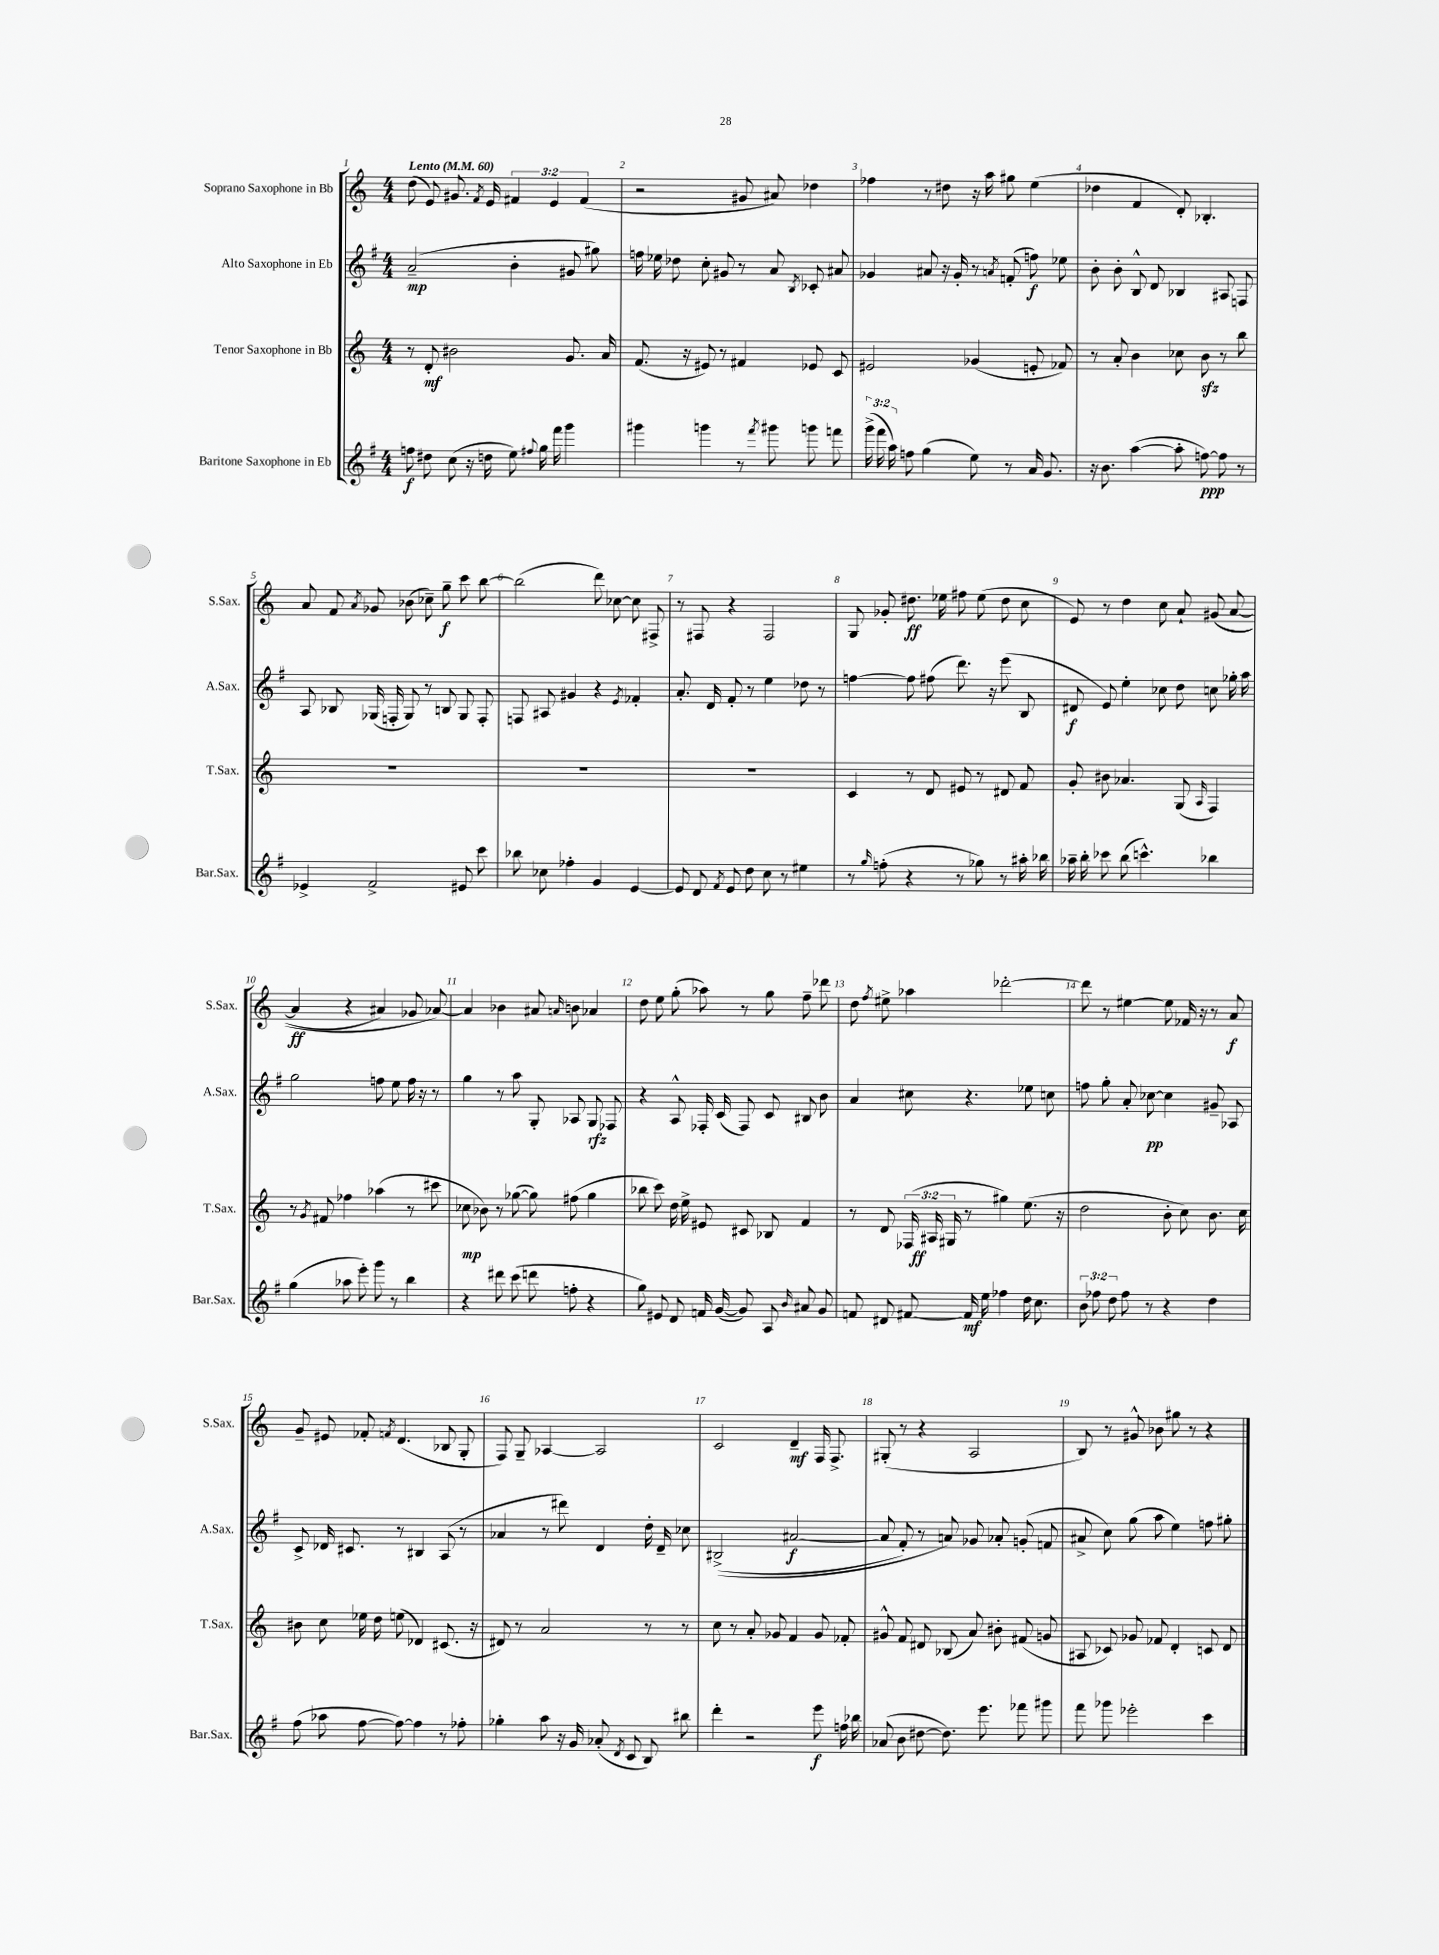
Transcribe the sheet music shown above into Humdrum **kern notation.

**kern	**dynam	**kern	**dynam	**kern	**dynam	**kern	**dynam
*part4	*part4	*part3	*part3	*part2	*part2	*part1	*part1
*staff4	*staff4	*staff3	*staff3	*staff2	*staff2	*staff1	*staff1
*I"Baritone Saxophone in Eb	*	*I"Tenor Saxophone in Bb	*	*I"Alto Saxophone in Eb	*	*I"Soprano Saxophone in Bb	*
*I'Bar.Sax.	*	*I'T.Sax.	*	*I'A.Sax.	*	*I'S.Sax.	*
*clefG2	*	*clefG2	*	*clefG2	*	*clefG2	*
*k[f#]	*	*k[]	*	*k[f#]	*	*k[]	*
*M4/4	*	*M4/4	*	*M4/4	*	*M4/4	*
*MM60	*	*MM60	*	*MM60	*	*MM60	*
=1	=1	=1	=1	=1	=1	=1	=1
!	!	!	!	!	!	!LO:TX:a:B:t=Lento	!
8ffn\	f	8r	.	(2a~/	mp	(8dd\	.
8dd#X\	.	8d'/	mf	.	.	8e/)	.
(8cc\	.	2b#X\	.	.	.	8.g#X/	.
16r	.	.	.	.	.	.	.
.	.	.	.	.	.	8qf/	.
16ddn\	.	.	.	.	.	16e/	.
8ee\)	.	.	.	4b'\	.	6f#X/	.
8qqff#X/	.	.	.	.	.	.	.
16gg\	.	.	.	.	.	.	.
.	.	.	.	.	.	6e/	.
16fff#\	.	.	.	.	.	.	.
4ggg\	.	8.g/	.	8g#X/	.	.	.
.	.	.	.	.	.	(6f#/	.
.	.	.	.	8gg#X\)	.	.	.
.	.	16a/	.	.	.	.	.
=2	=2	=2	=2	=2	=2	=2	=2
4ggg#X\	.	(8.f/	.	16ffn\	.	2r	.
.	.	.	.	16ee-X\	.	.	.
.	.	.	.	8dd-X\	.	.	.
.	.	16r	.	.	.	.	.
4gggn\	.	8e#X/)	.	8cc'\	.	.	.
.	.	8r	.	8g#X/	.	.	.
8r	.	4f#X/	.	8r	.	8g#X/	.
8qfff#/	.	.	.	.	.	.	.
8ggg#X\	.	.	.	8a/	.	8a#X/)	.
.	.	.	.	8qB/	.	.	.
8gggn\	.	8e-X/	.	8c-X'/	.	4dd-X\	.
8fffn\	.	8c/	.	8a#X/	.	.	.
=3	=3	=3	=3	=3	=3	=3	=3
(24ggg^\	.	2e#X/	.	4g-X/	.	4ff-X\	.
24fff#\	.	.	.	.	.	.	.
24aa\)	.	.	.	.	.	.	.
8ffn\	.	.	.	.	.	.	.
(4gg\	.	.	.	8a#X/	.	8r	.
.	.	.	.	16r	.	8dd#X\	.
.	.	.	.	16g-'/	.	.	.
8ee\)	.	(4g-X/	.	8r	.	16r	.
.	.	.	.	.	.	16aa\	.
.	.	.	.	8qan/	.	.	.
8r	.	.	.	(8fn'/	.	8gg#X\	.
16a/	.	8en'/	.	8ffn\)	f	(4ee\	.
8.g/	.	.	.	.	.	.	.
.	.	8f-X/)	.	8ee-X\	.	.	.
=4	=4	=4	=4	=4	=4	=4	=4
16r	.	8r	.	8b'\	.	4dd-X\	.
8.b\	.	.	.	.	.	.	.
.	.	8a'/	.	8b'\	.	.	.
([4aa\	.	4b\	.	8B^^/	.	4f/	.
.	.	.	.	8d/	.	.	.
8aa'\]	.	8cc-X\	.	4B-X/	.	8d'/)	.
[8ffn\)	ppp	8bzz\	.	.	.	4.B-X'/	.
8ff\]	.	8r	.	8A#X/	.	.	.
8r	.	8bb\	.	8Fn/	.	.	.
!!LO:LB:g=z
=5	=5	=5	=5	=5	=5	=5	=5
4e-X^/	.	1r	.	8A/	.	8a/	.
.	.	.	.	8B-X/	.	8f/	.
.	.	.	.	.	.	8qa/	.
2f#^/	.	.	.	(16G-X/	.	8g-X/	.
.	.	.	.	16Fn'/	.	.	.
.	.	.	.	8G-/)	.	(8b-X\	.
.	.	.	.	8r	.	8cc-X~\)	.
.	.	.	.	8Bn/	.	8gg~\	f
8e#X/	.	.	.	8G-/	.	8ccc\	.
8ccc\	.	.	.	8F'/	.	[8bb\	.
=6	=6	=6	=6	=6	=6	=6	=6
8bb-X\	.	1r	.	8Fn/	.	(2bb\]	.
8cc-X\	.	.	.	8A#X/	.	.	.
4ff-X'\	.	.	.	4g#X/	.	.	.
4g/	.	.	.	4r	.	8ddd\)	.
.	.	.	.	.	.	[8cc-X\	.
.	.	.	.	8qe/	.	.	.
[4e/	.	.	.	4f-X'/	.	8cc-\]	.
.	.	.	.	.	.	8F#X^/	.
=7	=7	=7	=7	=7	=7	=7	=7
8e/]	.	1r	.	8.a'/	.	8r	.
8d/	.	.	.	.	.	8F#X/	.
.	.	.	.	16d/	.	.	.
8qf#/	.	.	.	.	.	.	.
8e/	.	.	.	8f#'/	.	4r	.
8dd\	.	.	.	8r	.	.	.
8cc\	.	.	.	4ee\	.	2F#/	.
8r	.	.	.	.	.	.	.
4ee#X\	.	.	.	8dd-X\	.	.	.
.	.	.	.	8r	.	.	.
=8	=8	=8	=8	=8	=8	=8	=8
8r	.	4c/	.	[4ffn\	.	8G/	.
16qqgg/	.	.	.	.	.	.	.
(8ffn'\	.	.	.	.	.	8g-X'/	.
4r	.	8r	.	8ff\]	.	8.dd#X\	ff
.	.	8d/	.	(8ff#X\	.	.	.
.	.	.	.	.	.	16ee-X\	.
8r	.	8e#X/	.	8.ddd\)	.	8ff#X\	.
8gg-X\)	.	8r	.	.	.	(8ee-\	.
.	.	.	.	16r	.	.	.
8r	.	8d#X/	.	(8eee\	.	8dd#\	.
16aa#X'\	.	8f/	.	8B/	.	8cc\	.
16bb-X\	.	.	.	.	.	.	.
=9	=9	=9	=9	=9	=9	=9	=9
16aa-X~\	.	8g'/	.	8d#X/	f	8e/)	.
16bb'\	.	.	.	.	.	.	.
8ccc-X\	.	8b#X\	.	8e/)	.	8r	.
(8bb\	.	4.a-X/	.	4ee'\	.	4dd\	.
4.cccn^^\)	.	.	.	.	.	.	.
.	.	.	.	8cc-X\	.	8cc\	.
.	.	(8G/	.	8dd\	.	8a`/	.
.	.	16qqA/	.	.	.	.	.
4bb-X\	.	4F/)	.	8ccn\	.	((8g#X/	.
.	.	.	.	16gg-X'\	.	[8a/	.
.	.	.	.	16aa\	.	.	.
!!LO:LB:g=z
=10	=10	=10	=10	=10	=10	=10	=10
(4gg\	.	8r	.	2gg\	.	4a/]	ff
.	.	8qg/	.	.	.	.	.
.	.	8f#X/	.	.	.	.	.
8aa-X\	.	4ff-X\	.	.	.	4r	.
8eee'\)	.	.	.	.	.	.	.
8ggg\	.	(4aa-X\	.	8ffn\	.	4a#X/)	.
8r	.	.	.	8ee\	.	.	.
4bb\	.	8r	.	16ff\	.	8g-X/	.
.	.	.	.	16r	.	.	.
.	.	8ccc#X\	.	8r	.	[8a-X/)	.
=11	=11	=11	=11	=11	=11	=11	=11
4r	.	8cc-X\	mp	4gg\	.	4a-/]	.
.	.	8b-X\)	.	.	.	.	.
8ddd#X\	.	8r	.	8r	.	4b-X\	.
(8ccc\	.	([8gg-X\	.	8aa\	.	.	.
8dddn\	.	8gg-\])	.	8G'/	.	8a#X/	.
.	.	.	.	.	.	16qqan/	.
8ffn'\	.	(8ff#X\	.	8A-X/	.	8bn\	.
4r	.	4gg-\	.	8G/	rfz	4a-X/	.
.	.	.	.	8F-X/	.	.	.
=12	=12	=12	=12	=12	=12	=12	=12
8gg\)	.	8bb-X\	.	4r	.	8dd\	.
8e#X/	.	8ccc\)	.	.	.	8ee\	.
8d/	.	16dd\	.	8A^^/	.	(8gg'\	.
.	.	16ee^\	.	.	.	.	.
16fn/	.	8e#X/	.	16F-X'/	.	8aa-X\)	.
([16g/	.	.	.	(16c/	.	.	.
8g/])	.	8c#X/	.	8F-/)	.	8r	.
8A/	.	8B-X/	.	8c/	.	8gg\	.
16qqb/	.	.	.	.	.	.	.
8a#X/	.	4f/	.	8B#X/	.	8ff~\	.
8g/	.	.	.	8b\	.	8ddd-X\	.
=13	=13	=13	=13	=13	=13	=13	=13
8fn/	.	8r	.	4a/	.	8dd\	.
.	.	.	.	.	.	8qff/	.
8d#X/	.	8d/	.	.	.	8ee#X^\	.
[8f#X/	.	(24F-X/	.	8cc#X\	.	4aa-X\	.
.	.	24A#X/	ff	.	.	.	.
.	.	24G#X/	.	.	.	.	.
16f#/]	mf	8r	.	4.r	.	.	.
16ee\	.	.	.	.	.	.	.
4ff-X\	.	4gg#X\)	.	.	.	[2ddd-X'\	.
16dd\	.	(8.ee\	.	8ee-X\	.	.	.
8.cc\	.	.	.	.	.	.	.
.	.	.	.	8ccn\	.	.	.
.	.	16r	.	.	.	.	.
=14	=14	=14	=14	=14	=14	=14	=14
12b\	.	2dd\	.	8ffn\	.	8ddd-\]	.
12ff-X\	.	.	.	.	.	.	.
.	.	.	.	8gg'\	.	8r	.
12dd\	.	.	.	.	.	.	.
8ff-\	.	.	.	8a'/	.	[4ee#X\	.
8r	.	.	.	[8cc-X\	pp	.	.
4r	.	8b'\	.	4cc-\]	.	8ee#\]	.
.	.	8cc\)	.	.	.	16f-X/	.
.	.	.	.	.	.	16r	.
4dd\	.	8.b\	.	8g#X~/	.	8r	.
.	.	.	.	8A-X/	.	8a/	f
.	.	16cc\	.	.	.	.	.
!!LO:LB:g=z
=15	=15	=15	=15	=15	=15	=15	=15
(8ff#\	.	8b#X\	.	8c^/	.	8g~/	.
8aa-X\	.	8cc\	.	16d-X/	.	8e#X/	.
.	.	.	.	8.c#X/	.	.	.
[8ff#\	.	16ee-X\	.	.	.	8f-X'/	.
.	.	16dd\	.	.	.	.	.
.	.	.	.	.	.	8qfn/	.
8ff#\_)	.	(8een\	.	8r	.	(4.d/	.
4ff#\]	.	4d-X/)	.	4B#X/	.	.	.
8r	.	(8.c#X/	.	(8A/	.	8B-X/	.
8ff-X'\	.	.	.	8r	.	8G'/	.
.	.	16r	.	.	.	.	.
=16	=16	=16	=16	=16	=16	=16	=16
4gg-X'\	.	8d#X/)	.	4a-X/	.	8F/)	.
.	.	8r	.	.	.	8G~/	.
8aa\	.	2a/	.	8r	.	[4A-X/	.
16r	.	.	.	8ddd#X\)	.	.	.
16g/	.	.	.	.	.	.	.
(8a-X'/	.	.	.	4d/	.	2A-/]	.
8qd/	.	.	.	.	.	.	.
8c/	.	.	.	.	.	.	.
8B/)	.	8r	.	16dd'\	.	.	.
.	.	.	.	16d~/	.	.	.
8bb#X\	.	8r	.	8cc-X\	.	.	.
=17	=17	=17	=17	=17	=17	=17	=17
4ddd'\	.	8cc\	.	((2B#X^/	.	2c/	.
.	.	8r	.	.	.	.	.
2r	.	8a'/	.	.	.	.	.
.	.	8g-X/	.	.	.	.	.
.	.	4f/	.	[2a#X/	f	4d~/	mf
8eee\	f	8g-/	.	.	.	16F/	.
.	.	.	.	.	.	8.F^/	.
16ffn\	.	8f-X'/	.	.	.	.	.
16bb-X\	.	.	.	.	.	.	.
=18	=18	=18	=18	=18	=18	=18	=18
(8a-X/	.	8g#X^^/	.	8a#/]	.	(8G#X'/	.
8b\	.	8f/	.	8f#'/)	.	8r	.
[8dd#X\	.	8d#X/	.	8r	.	4r	.
8.dd#\])	.	(8B-X/	.	8an/)	.	.	.
.	.	8a/)	.	8g-X/	.	2A/	.
8.eee\	.	.	.	.	.	.	.
.	.	8b#X'\	.	8a-X'/	.	.	.
8fff-X\	.	(8f#X/	.	(8gn'/	.	.	.
8ggg#X\	.	8gn/	.	8fn/	.	.	.
=19	=19	=19	=19	=19	=19	=19	=19
8fff#\	.	8A#X/	.	8a#X^/	.	8B/)	.
8ggg-X\	.	8c-X/)	.	8cc\)	.	8r	.
2eee-X'\	.	8g-X/	.	(8gg\	.	8g#X^^/	.
.	.	8f-X/	.	8aa\	.	8b-X\	.
.	.	4d'/	.	4ee\)	.	8gg#X\	.
.	.	.	.	.	.	8r	.
4ccc\	.	8cn/	.	8ffn\	.	4r	.
.	.	8d/	.	8gg#X'\	.	.	.
==	==	==	==	==	==	==	==
*-	*-	*-	*-	*-	*-	*-	*-
